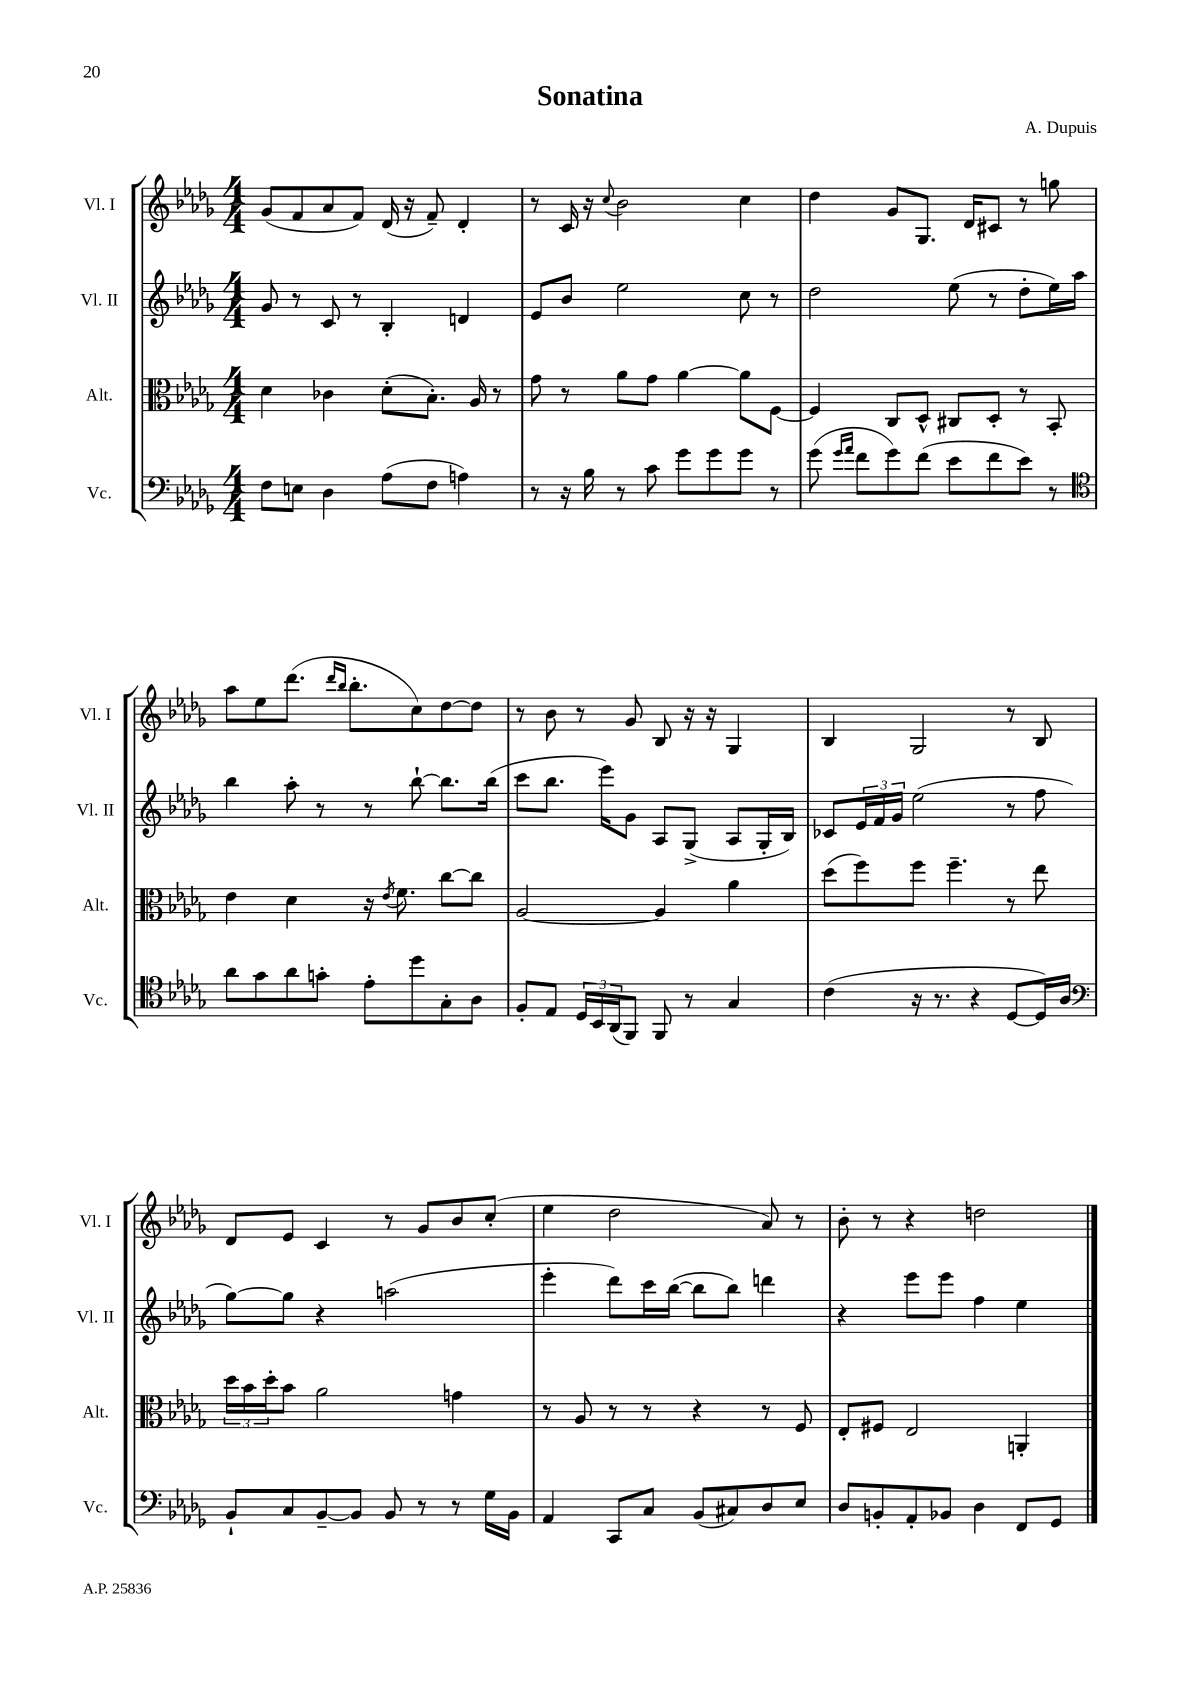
\header { title = "Sonatina" composer = "A. Dupuis" }
<<
\new StaffGroup <<
\new Staff = "s0" \with { instrumentName = "Vl. I" shortInstrumentName = "Vl. I" } {
    \clef treble \key des \major \numericTimeSignature \time 4/4
    ges'8( f'8 aes'8 f'8) des'16( r16 f'8--) des'4-. |
    r8 c'16 r16 \appoggiatura { c''8 } bes'2 c''4 |
    des''4 ges'8 ges8. des'16 cis'8 r8 g''8 |
    aes''8 ees''8 des'''8.( \grace { des'''16 bes''16 } bes''8.-. c''8) des''8~ des''8 |
    r8 bes'8 r8 ges'8 bes8 r16 r16 ges4 |
    bes4 ges2 r8 bes8 |
    des'8 ees'8 c'4 r8 ges'8 bes'8 c''8-.( |
    ees''4 des''2 aes'8) r8 |
    bes'8-. r8 r4 d''2 \bar "|." |
}
\new Staff = "s1" \with { instrumentName = "Vl. II" shortInstrumentName = "Vl. II" } {
    \clef treble \key des \major \numericTimeSignature \time 4/4
    ges'8 r8 c'8 r8 bes4-. d'4 |
    ees'8 bes'8 ees''2 c''8 r8 |
    des''2 ees''8( r8 des''8-. ees''16) aes''16 |
    bes''4 aes''8-. r8 r8 bes''8~-! bes''8. bes''16( |
    c'''8 bes''8. ees'''16) ges'8 aes8 ges8->( aes8 ges16-. bes16) |
    ces'8 \tuplet 3/2 { ees'16 f'16 ges'16 } ees''2( r8 f''8 |
    ges''8~) ges''8 r4 a''2( |
    ees'''4-. des'''8) c'''16 bes''16~( bes''8 bes''8) d'''4 |
    r4 ees'''8 ees'''8 f''4 ees''4 \bar "|." |
}
\new Staff = "s2" \with { instrumentName = "Alt." shortInstrumentName = "Alt." } {
    \clef alto \key des \major \numericTimeSignature \time 4/4
    des'4 ces'4 des'8-.( bes8.-.) aes16 r8 |
    ges'8 r8 aes'8 ges'8 aes'4~ aes'8 f8~ |
    f4 c8 des8-^ cis8 des8-. r8 bes,8-. |
    ees'4 des'4 r16 \acciaccatura { ees'8 } f'8. c''8~ c''8 |
    aes2~ aes4 aes'4 |
    des''8( f''8) f''8 f''4.-- r8 ees''8 |
    \tuplet 3/2 { des''16 bes'16 des''16-. } bes'8 aes'2 g'4 |
    r8 aes8 r8 r8 r4 r8 f8 |
    ees8-. fis8 ees2 a,4-. \bar "|." |
}
\new Staff = "s3" \with { instrumentName = "Vc." shortInstrumentName = "Vc." } {
    \clef bass \key des \major \numericTimeSignature \time 4/4
    f8 e8 des4 aes8( f8 a4) |
    r8 r16 bes16 r8 c'8 ges'8 ges'8 ges'8 r8 |
    ges'8( \grace { ges'16 aes'16 } f'8 ges'8) f'8( ees'8 f'8 ees'8) r8 |
    \clef tenor aes'8 ges'8 aes'8 g'8-. ees'8-. des''8 ges8-. aes8 |
    f8-. ees8 \tuplet 3/2 { des16 bes,16 aes,16( } f,8) f,8 r8 ges4 |
    c'4( r16 r8. r4 des8~ des16) aes16 |
    \clef bass bes,8-! c8 bes,8~-- bes,8 bes,8 r8 r8 ges16 bes,16 |
    aes,4 c,8 c8 bes,8( cis8) des8 ees8 |
    des8 b,8-. aes,8-. bes,8 des4 f,8 ges,8 \bar "|." |
}
>>
>>
\layout { \context { \Score \remove "Bar_number_engraver" } }
